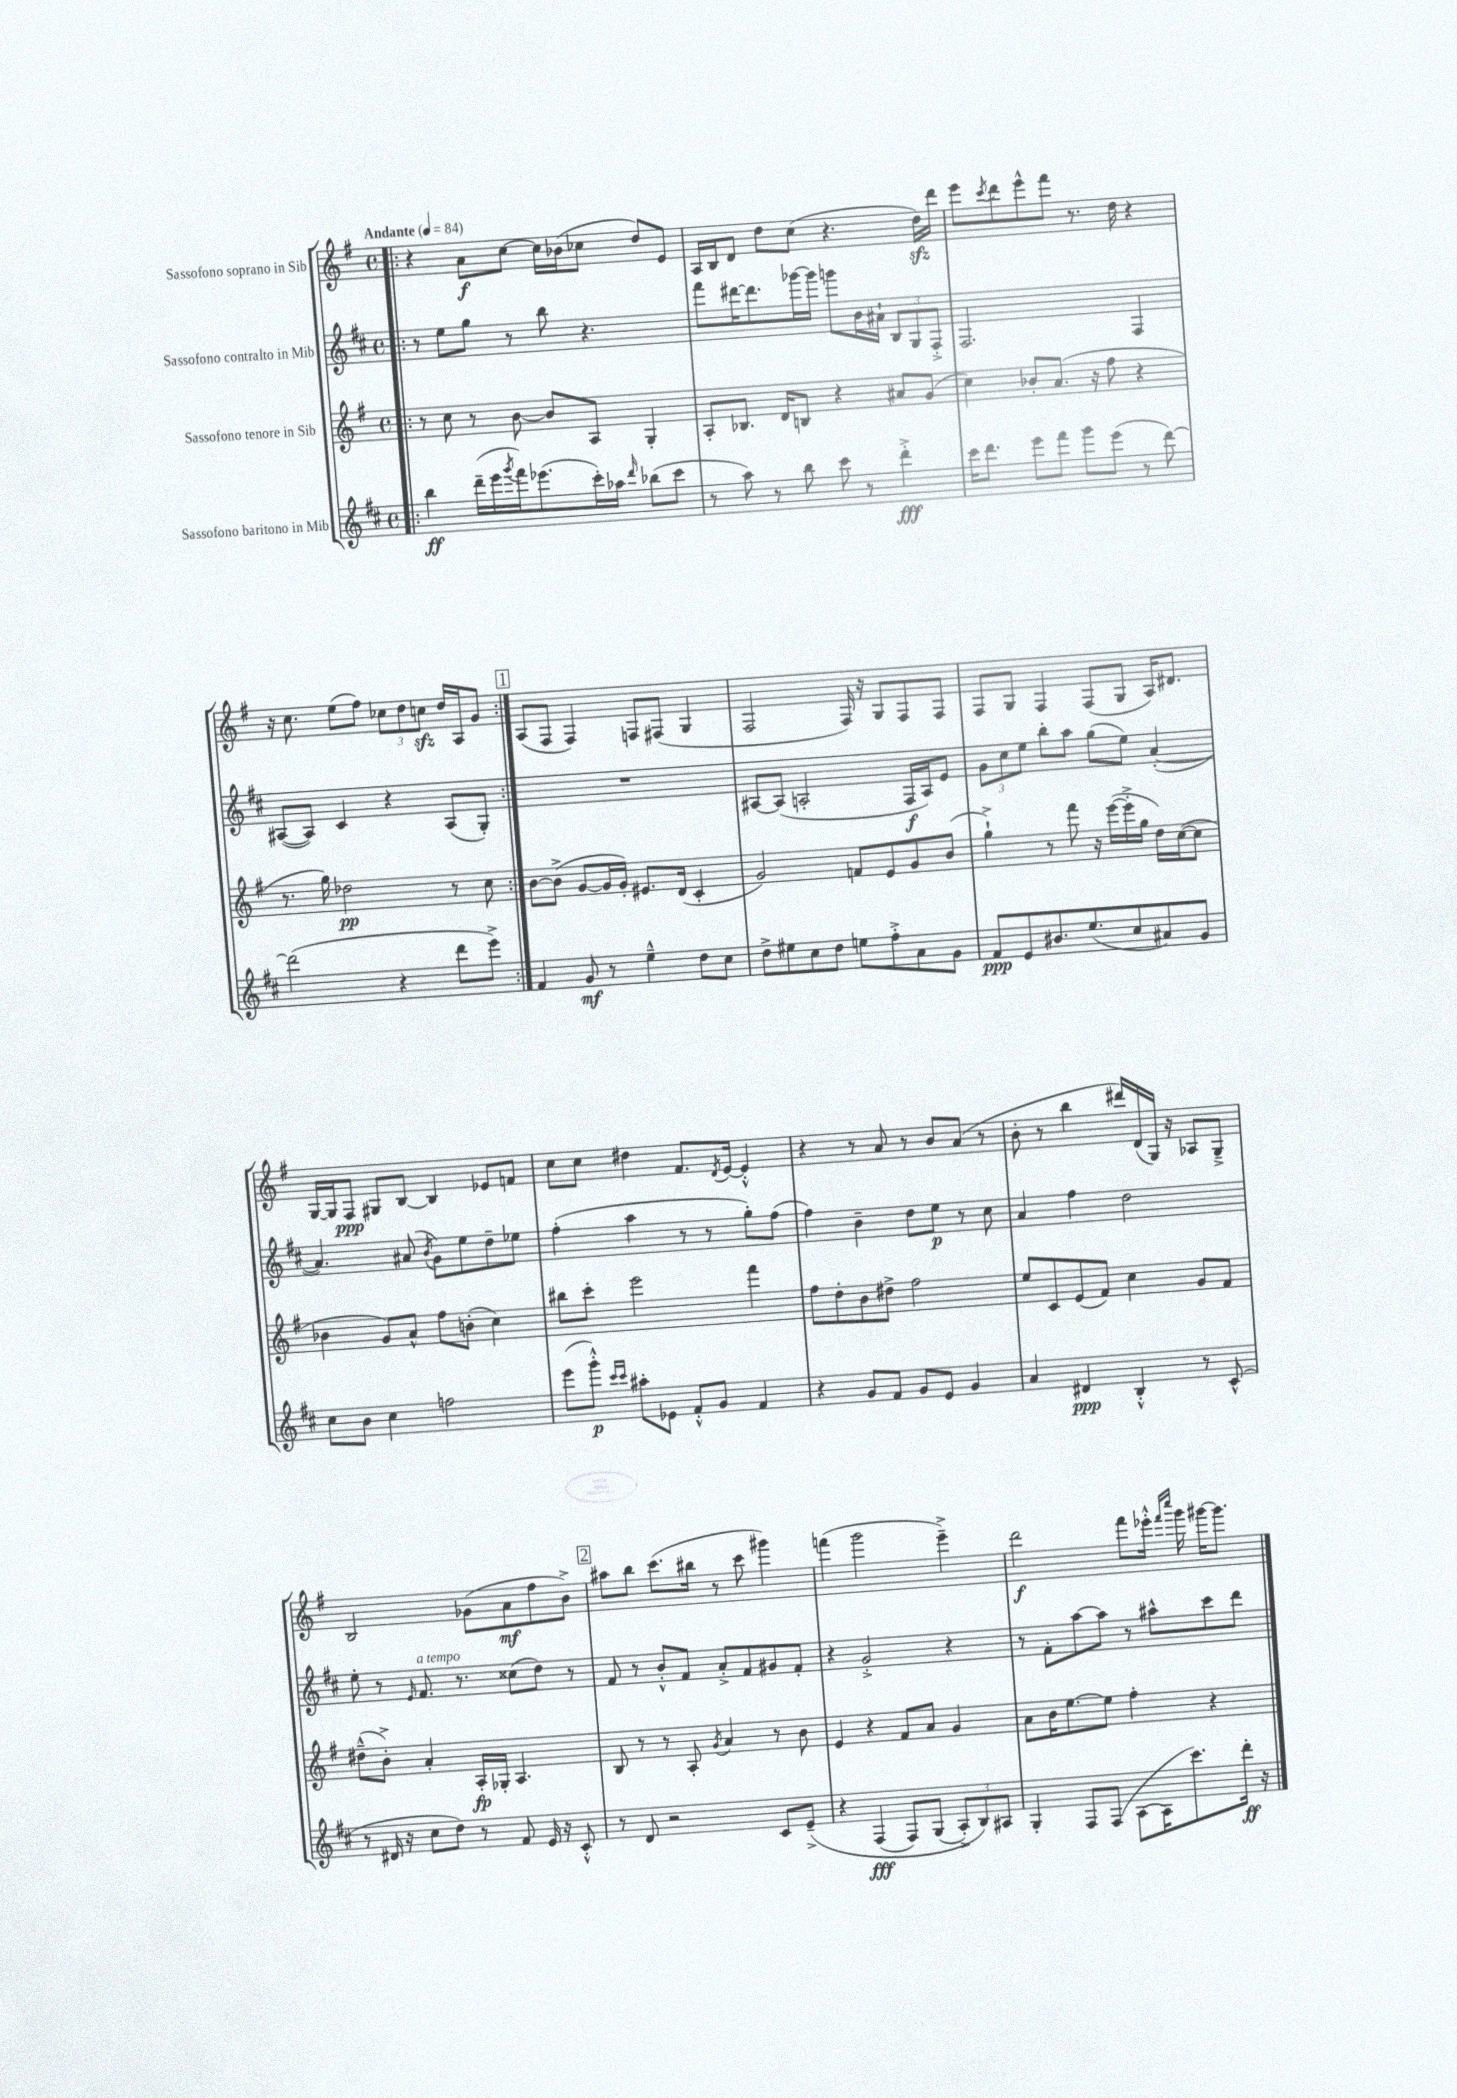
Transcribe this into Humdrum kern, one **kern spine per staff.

**kern	**kern	**kern	**kern
*staff4	*staff3	*staff2	*staff1
*clefG2	*clefG2	*clefG2	*clefG2
*k[f#c#]	*k[f#]	*k[f#c#]	*k[f#]
*M4/4	*M4/4	*M4/4	*M4/4
*met(c)	*met(c)	*met(c)	*met(c)
*MM84	*MM84	*MM84	*MM84
=!|:	=!|:	=!|:	=!|:
4bb	8r	8r	4r
.	8cc	8ee	.
(16ddd~	8r	8gg	8a
16eee	.	.	.
8qggg	.	.	.
16fff#)	[8b	8r	[8cc
(8.eee-	.	.	.
.	8b]	8bb	16cc]
.	.	.	(16b-
16ccc#')	8A	4.r	8cc-
16aa-	.	.	.
16qqddd	.	.	.
(8bb-	4G'	.	8dd)
8ccc#	.	.	8e
=	=	=	=
8r	8A'	8fff#	16A
.	.	.	16B
8aa)	8.B-	[16ddd#	8d
.	.	8.ddd#]	.
8r	.	.	8dd
.	16d	.	.
8bb	8B	[16ggg-	(8cc
.	.	16ggg-]	.
8ccc#	4r	8ggg	4.r
8r	.	16b	.
.	.	16a#`	.
4ddd'^	8a#	12B	.
.	.	12G	.
.	(8g	.	16dd)
.	.	12F#'^	.
.	.	.	16ddd
=	=	=	=
16ccc#	4cc)	2.F#	8eee
8.ddd	.	.	.
.	.	.	8qccc
.	.	.	8ddd
8eee	8b-'	.	8eee^^
8fff#	(8.a	.	8fff#
8ggg	.	.	8.r
.	16r	.	.
(8eee	8ff#	.	.
.	.	.	16dd
8r	4r	4F#	4r
[8ddd)	.	.	.
=	=	=	=
(2ddd]	8.r	([8A#	16r
.	.	.	8.cc
.	.	8A#])	.
.	16gg)	.	.
.	2dd-	4c#	(8ee
.	.	.	8ff#)
4r	.	4r	12cc-
.	.	.	12dd
.	.	.	12cc
8ddd	8r	(8A#	16dd
.	.	.	16A
8eee^)	8cc	8G')	8g
=:|!	=:|!	=:|!	=:|!
4f#	[8b	1r	(8A
.	(8b^]	.	8F#
8g	[8g	.	4F#)
8r	16g]	.	.
.	16g')	.	.
4ee~^^	8.e#	.	8F
.	.	.	(8F#
.	(16d	.	.
8dd	4c'	.	4G
8cc#	.	.	.
=	=	=	=
8dd^	2g)	[8A#	2F#
8ee#	.	(8A#]	.
8cc#	.	2A'	.
8dd	.	.	.
8ee	8f	.	16F#)
.	.	.	16r
8ff#'^	8e	.	8G
8a	8g	16F#	8F#
.	.	16A)	.
8g	(8b	8e	8F#
=	=	=	=
8f#	4gg`^)	12g	8F#
.	.	12cc#	.
8e	.	.	8G
.	.	12ee	.
8.b#	8r	8bb'	4F#
.	8fff#	8aa	.
(8.ee	.	.	.
.	16r	(8gg	(8F#
.	([16eee	.	.
8cc#	16eee'^]	8ee)	8G
.	16gg	.	.
8a#)	16dd)	([4a'	16A)
.	([16cc	.	8.d#
8g	8cc]	.	.
=	=	=	=
8cc#	4b-	4.a])	[16G
.	.	.	16G]
8b	.	.	8F#
4cc#	8g)	.	8G#
.	8a^^	(8a#	[8B
.	.	8qb	.
2ff	8ff#	8g)	4B]
.	(8b'	8ee	.
.	4cc)	8dd~	8e-
.	.	8ee-	8f
=	=	=	=
(8eee	8bb#	(4ff#'	8cc
8ggg'^^)	8ccc'	.	8cc
16qqccc#	.	.	.
16qqccc#	.	.	.
8aa#'	2eee	4aa	4dd#
8e-	.	.	.
8f#'^^	.	8r	8.f#
8g	.	8r	.
.	.	.	8qd
.	.	.	[16e
4f#	4fff#	8gg')	4e'^^]
.	.	(8ff#	.
=	=	=	=
4r	8ff#	4ff#)	4r
.	8dd'	.	.
8g	8b	4b~	8r
8f#	8dd#^	.	8a
8g	2ff#	8dd	8r
8e	.	8ee	8b
4g	.	8r	(8a
.	.	8cc#	8r
=	=	=	=
4a	8ee	4a	8b'
.	8c	.	8r
4d#	(8e	4ff#	4bb
.	8f#)	.	.
4B'^^	4cc	2dd	16ddd#)
.	.	.	(16d
.	.	.	16G)
.	.	.	16r
8r	8g	.	8A-
(8c#^^	8f#	.	8G~^
=	=	=	=
8r	(8dd#~^^	8ee'	2B
16d#	8b'^)	8r	.
16r	.	.	.
.	.	16qqe	.
8cc#	4a'	8.f#	.
8dd)	.	.	.
.	.	8.r	.
8r	16A'	.	(8g-
.	16G-'	.	.
8f#	4.A	(8cc##	8a
16e	.	8dd)	8ff#
16r	.	.	.
8c#'^^	.	8r	8b^)
=	=	=	=
8r	8B	8f#	8aa#
8d	8r	8r	8bb
2r	8r	8b'^^	(8.ccc
.	8A'	8f#	.
.	.	.	16bb#
.	8qg	.	.
.	4a	8a'^	8r
.	.	8f#	8ccc
8c#	8r	8g#	4ggg#)
&(8e~^	8b	8f#'	.
=	=	=	=
4r	4e	4r	(4fff
(4F#	4r	2g'^	2ggg
8F#)	8f#	.	.
(8G	8a	.	.
12A'^)	4g	4r	4eee~^)
12B&)	.	.	.
12A#	.	.	.
=	=	=	=
4G'	8a	8r	2ddd
.	16b	8f#'	.
.	[8.ee	.	.
8F#	.	[8aa	.
(8F#	8ee]	8aa]	.
[8A	4ff#'	8r	8fff#
16A]	.	8aa#^^	16eee-'^^
.	.	.	16qqfff#
.	.	.	16qqcccc
8.ccc#)	.	.	16ggg
.	4r	8ccc#	[16ggg#
.	.	.	8.ggg#]
16ddd'	.	8ddd	.
16r	.	.	.
==	==	==	==
*-	*-	*-	*-
